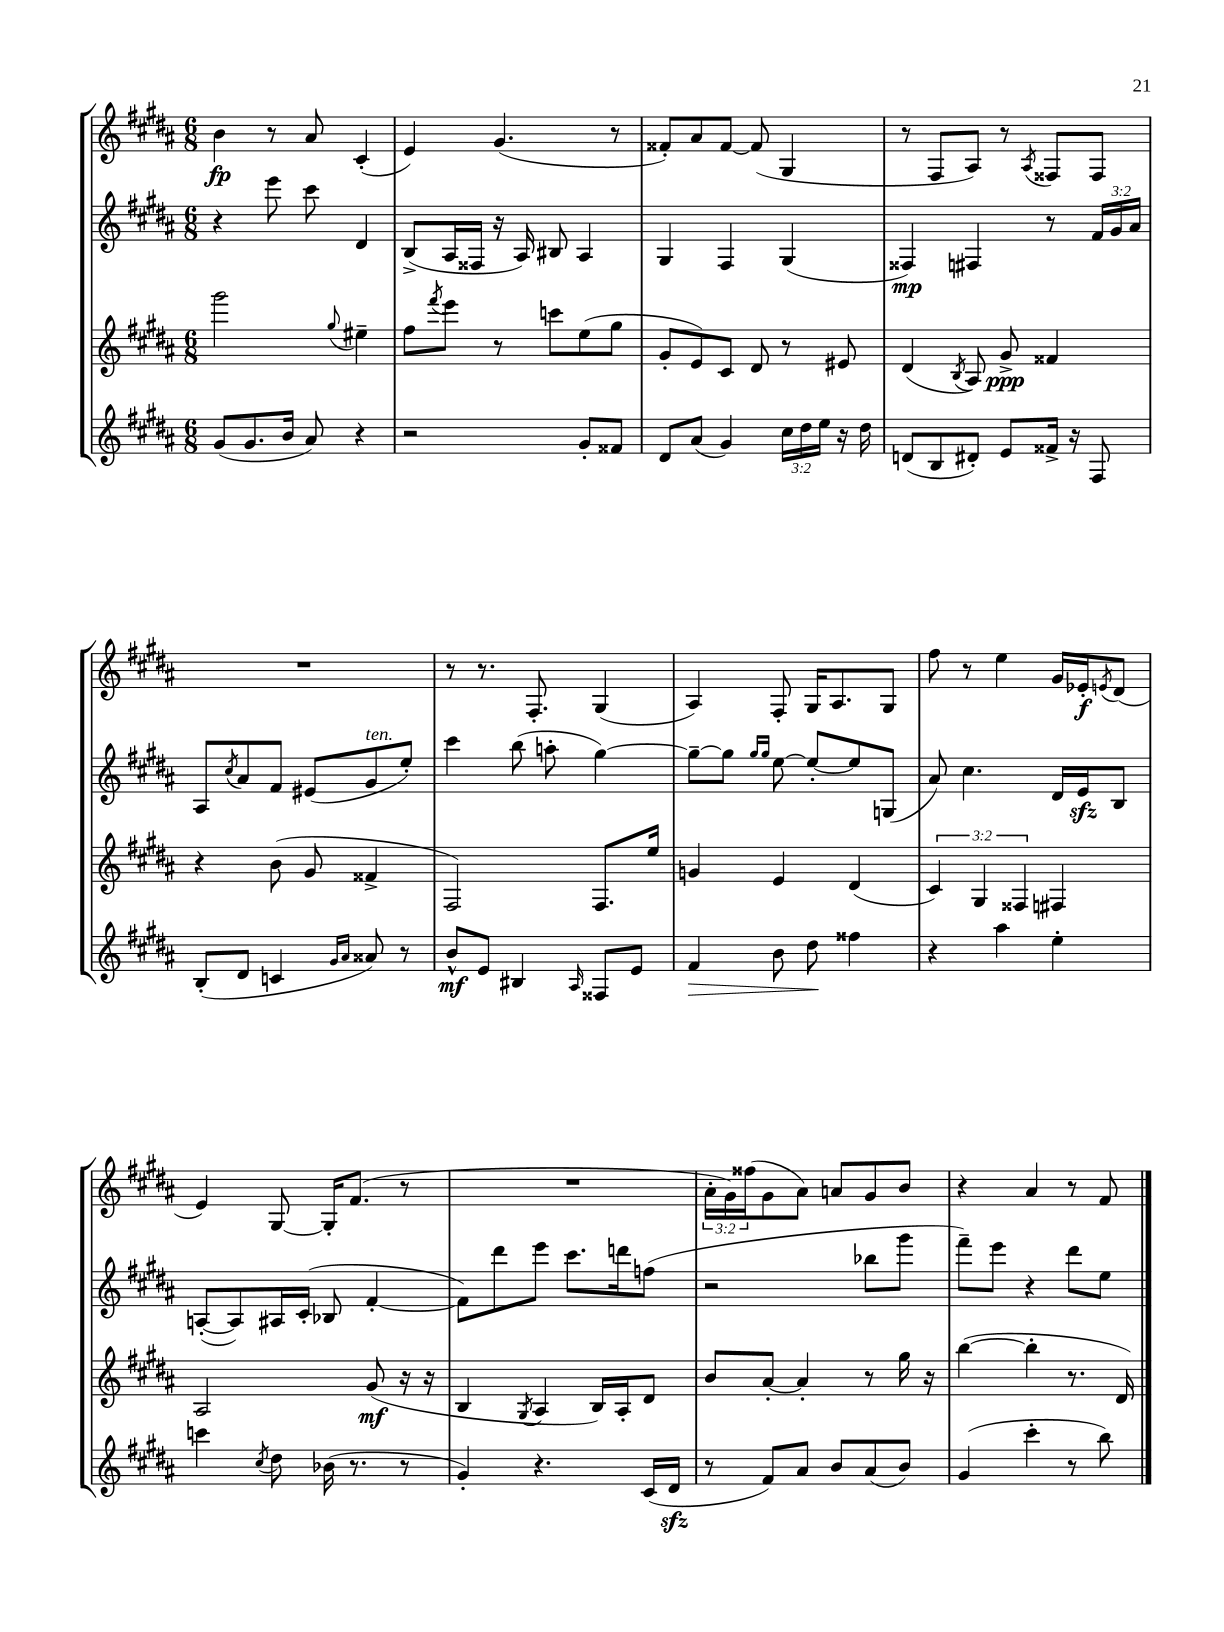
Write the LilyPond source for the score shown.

<<
\new StaffGroup <<
\new Staff = "s0" {
    \clef treble \key b \major \numericTimeSignature \time 6/8 \override Staff.TupletNumber.text = #tuplet-number::calc-fraction-text
    b'4\fp r8 ais'8 cis'4-.( |
    e'4) gis'4.( r8 |
    fisis'8-.) ais'8 fisis'8~ fisis'8( gis4 |
    r8 fis8 ais8) r8 \acciaccatura { ais8 } fisis8 fisis8 |
    R2. |
    r8 r8. fis8.-. gis4( |
    ais4) fis8-. gis16 ais8. gis8 |
    fis''8 r8 e''4 gis'16 ees'16-.\f \acciaccatura { e'8 } dis'8( |
    e'4) gis8~ gis16-. fis'8.( r8 |
    R2. |
    \tuplet 3/2 { ais'16-. gis'16) fisis''16( } gis'8 ais'8) a'8 gis'8 b'8 |
    r4 ais'4 r8 fis'8 \bar "|." |
}
\new Staff = "s1" {
    \clef treble \key b \major \numericTimeSignature \time 6/8 \override Staff.TupletNumber.text = #tuplet-number::calc-fraction-text
    r4 e'''8 cis'''8 dis'4 |
    b8->( ais16 fisis16 r16 ais16) bis8 ais4 |
    gis4 fis4 gis4( |
    fisis4\mp) fis4 r8 \tuplet 3/2 { fis'16 gis'16 ais'16 } |
    ais8 \acciaccatura { cis''8 } ais'8 fis'8 eis'8( gis'8^\markup { \italic "ten." } e''8-.) |
    cis'''4 b''8( a''8-. gis''4~) |
    gis''8~-- gis''8 \grace { gis''16 gis''16 } e''8~ e''8~-. e''8 g8( |
    ais'8) cis''4. dis'16 e'16\sfz b8 |
    a8~-.( a8) ais16 cis'16-.( bes8 fis'4~-. |
    fis'8) dis'''8 e'''8 cis'''8. d'''16 f''8( |
    r2 bes''8 gis'''8 |
    fis'''8--) e'''8 r4 dis'''8 e''8 \bar "|." |
}
\new Staff = "s2" {
    \clef treble \key b \major \numericTimeSignature \time 6/8 \override Staff.TupletNumber.text = #tuplet-number::calc-fraction-text
    gis'''2 \appoggiatura { gis''8 } eis''4-- |
    fis''8 \acciaccatura { fis'''8 } e'''8 r8 c'''8 e''8( gis''8 |
    gis'8-. e'8) cis'8 dis'8 r8 eis'8 |
    dis'4( \acciaccatura { b8 } ais8) gis'8->\ppp fisis'4 |
    r4 b'8( gis'8 fisis'4-> |
    fis2) fis8. e''16 |
    g'4 e'4 dis'4( |
    \tuplet 3/2 { cis'4) gis4 fisis4 } fis4 |
    ais2 gis'8\mf( r16 r16 |
    b4 \acciaccatura { gis8 } ais4 b16) ais16-. dis'8 |
    b'8 ais'8~-. ais'4-. r8 gis''16 r16 |
    b''4~( b''4-. r8. dis'16) \bar "|." |
}
\new Staff = "s3" {
    \clef treble \key b \major \numericTimeSignature \time 6/8 \override Staff.TupletNumber.text = #tuplet-number::calc-fraction-text
    gis'8( gis'8. b'16 ais'8) r4 |
    r2 gis'8-. fisis'8 |
    dis'8 ais'8( gis'4) \tuplet 3/2 { cis''16 dis''16 e''16 } r16 dis''16 |
    d'8( b8 dis'8-.) e'8 fisis'16-> r16 fis8 |
    b8-.( dis'8 c'4 \grace { gis'16 ais'16 } aisis'8) r8 |
    b'8-^\mf e'8 bis4 \grace { ais16 } fisis8 e'8 |
    fis'4\> b'8 dis''8\! fisis''4 |
    r4 ais''4 e''4-. |
    c'''4 \acciaccatura { cis''8 } dis''8 bes'16( r8. r8 |
    gis'4-.) r4. cis'16( dis'16\sfz |
    r8 fis'8) ais'8 b'8 ais'8( b'8) |
    gis'4( cis'''4-. r8 b''8) \bar "|." |
}
>>
>>
\layout { \context { \Score \remove "Bar_number_engraver" } }
